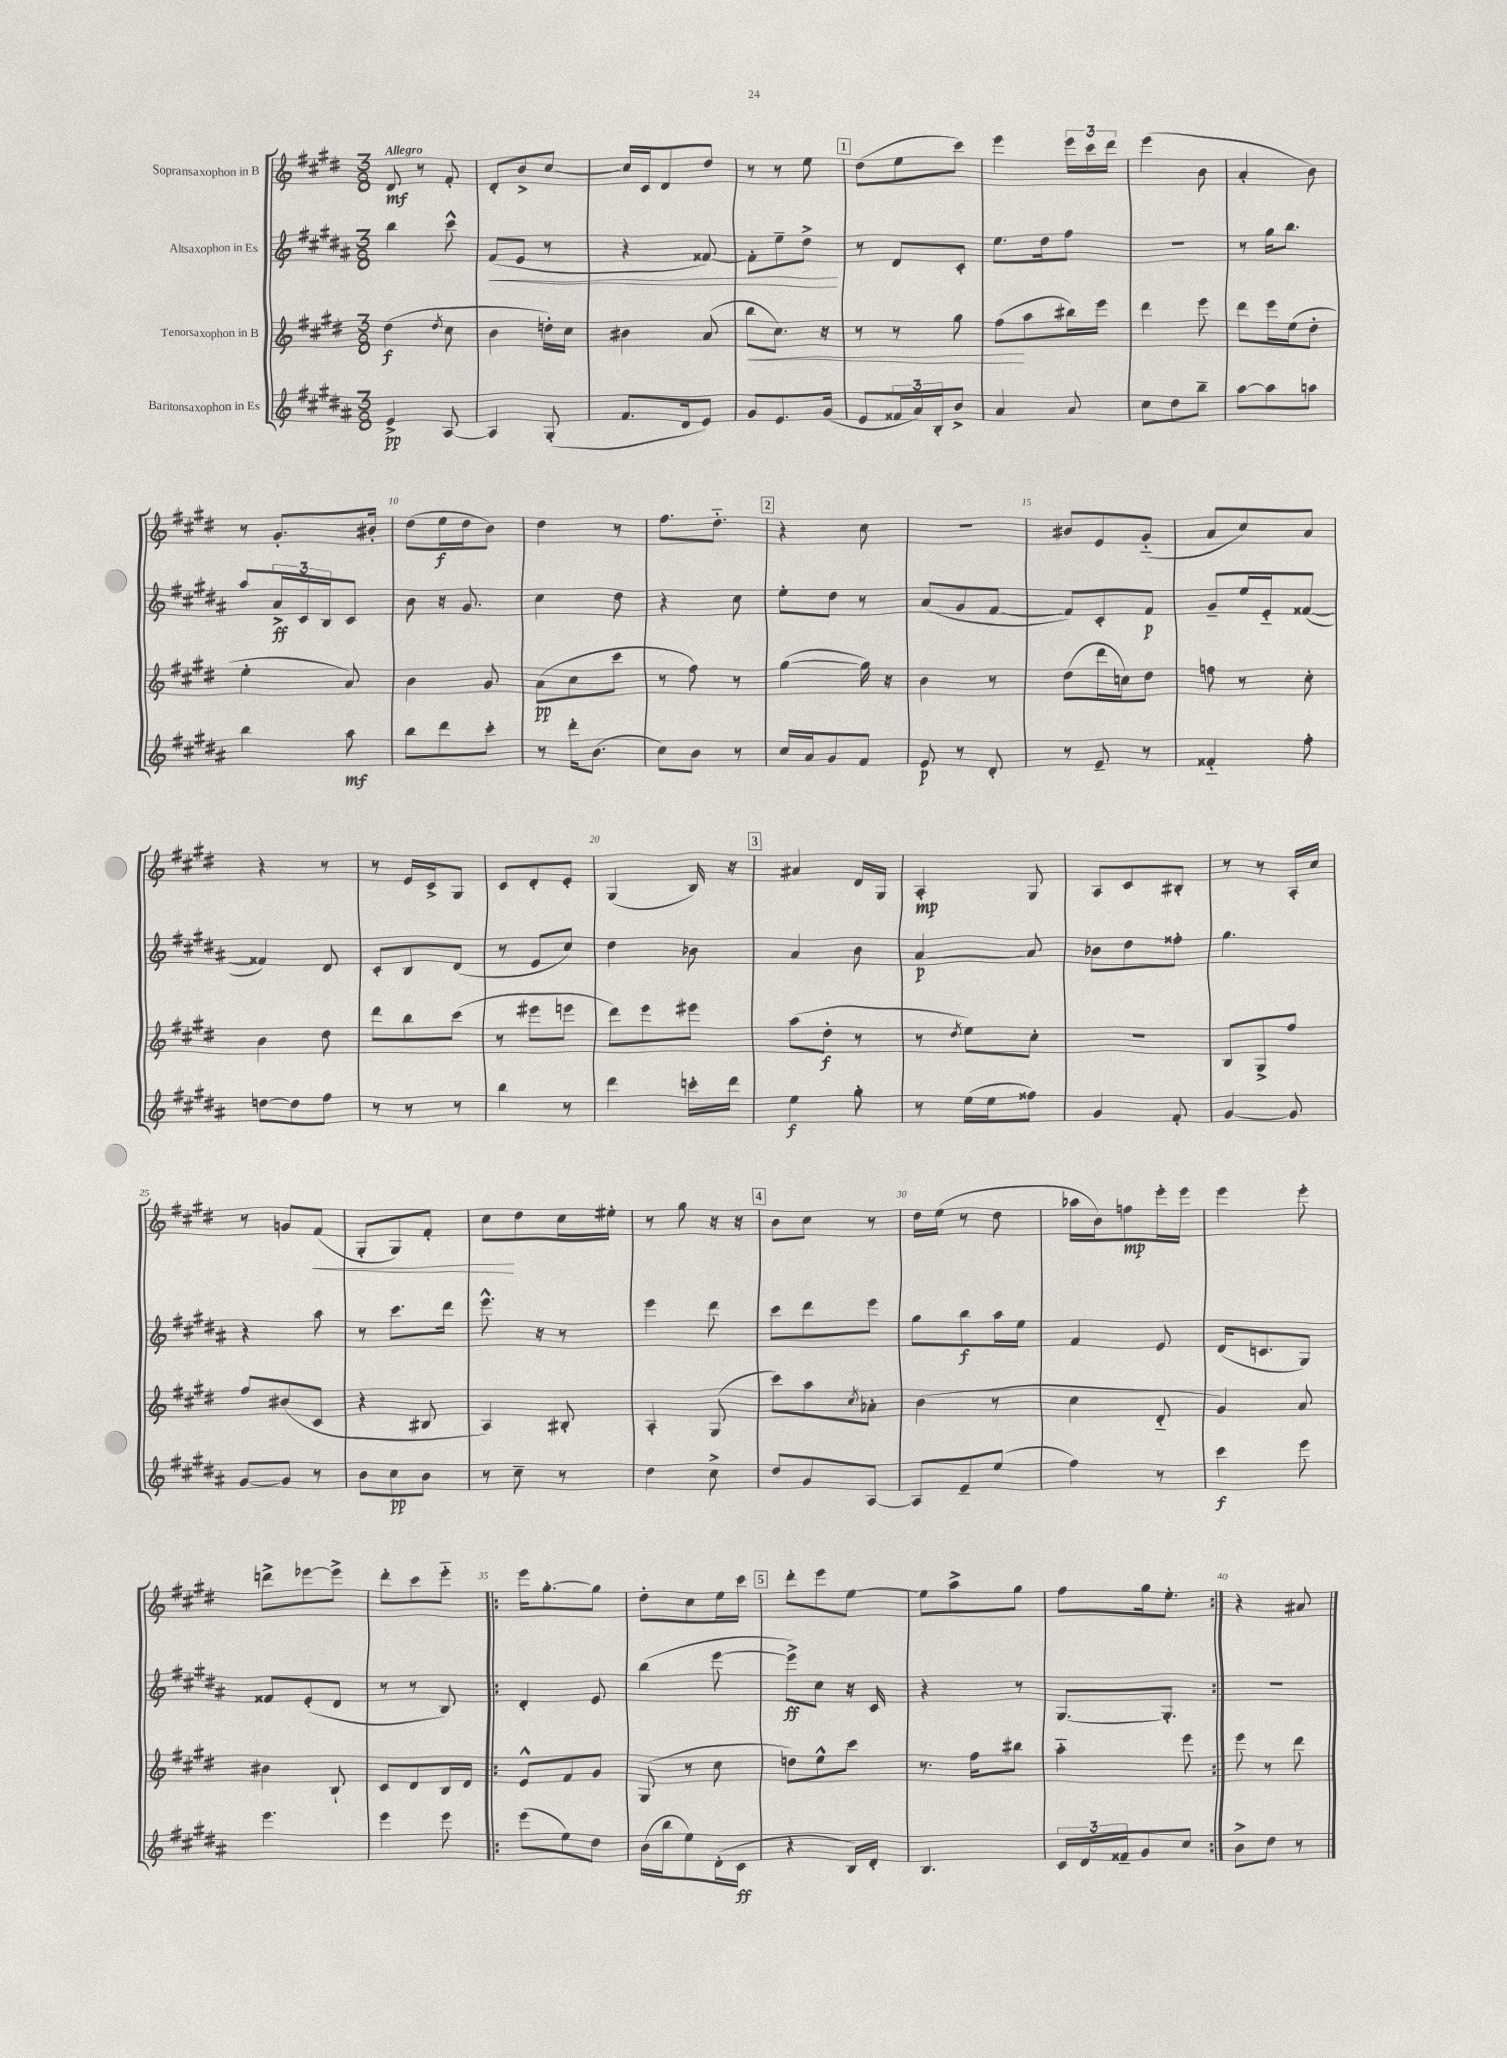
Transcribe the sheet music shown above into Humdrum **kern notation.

**kern	**kern	**kern	**kern
*staff4	*staff3	*staff2	*staff1
*clefG2	*clefG2	*clefG2	*clefG2
*k[f#c#g#d#a#]	*k[f#c#g#d#]	*k[f#c#g#d#a#]	*k[f#c#g#d#]
*M3/8	*M3/8	*M3/8	*M3/8
4e^/	(4dd#\	4bb\	8d#/
.	.	.	8r
.	8qdd#/	.	.
[8A#/	8cc#\	8ccc#^^\	8f#'/
=	=	=	=
4A#/]	4b\	(8f#/L	8d#'/L
.	.	8e/J	8b^/
(8G#'/	16dd'\LL)	8r	[8cc#/J
.	16cc#\JJ	.	.
=	=	=	=
8.f#/L	4b#\	4r	16cc#/]LL
.	.	.	16c#/J
.	.	.	8d#/
16d#/k	.	.	.
8e/J)	(8a/	[8f##/)	8dd#/J
=	=	=	=
8g#/L	8bb\L	8f##'\]L	8r
8.e/	8.cc#\J)	8ee~\	8r
.	.	8dd#^\J	8ee\
(16g#/Jk	16r	.	.
=	=	=	=
8e/L	8r	8r	(8dd#\L
24f##/L	8r	8d#/L	8ee\
24a#/)	.	.	.
24B'/J	.	.	.
8b^/J	8gg#\	8c#'/J	8ccc#\J)
=	=	=	=
4a#/	(8ff#\L	8.ee\L	4eee\
.	8aa\	.	.
.	.	16dd#\k	.
8a#/	16bb#\L)	8ff#\J	24eee\LL
.	.	.	24ccc#\
.	16eee\JJ	.	.
.	.	.	24ddd#\JJ
=	=	=	=
8cc#\L	4ddd#\	4.r	(4eee\
8dd#\	.	.	.
8bb~\J	8eee\	.	8b\
=	=	=	=
[8aa#\L	8ddd#\L	8r	4a'/
8aa#\]	16eee\L	16gg#\LK	.
.	(16ee\J	8.bb\J	.
8aa\J	8dd#'\J	.	8b\)
=	=	=	=
4bb\	4ee'\	8aa#/L	8r
.	.	24a#^/L	8.g#'/L
.	.	24c#/	.
.	.	24B/J	.
8aa#\	8a/)	8c#/J	.
.	.	.	16b#'/Jk
=	=	=	=
8bb\L	4b\	8b\	(8dd#\L
8ddd#\	.	16r	16ee\L
.	.	8.g#/	16dd#\J
8ccc#'\J	8g#/	.	8b\J)
=	=	=	=
8r	(8a\L	4cc#\	4dd#\
16ddd#'\LK	8cc#\	.	.
(8.b\J	.	.	.
.	8ccc#\J	8dd#\	8r
=	=	=	=
8cc#\L)	8r	4r	8.ff#\L
8b\J	8ff#\)	.	.
.	.	.	8.dd#'~\J
8r	8r	8cc#\	.
=	=	=	=
16cc#/LL	([4gg#\	8ee'\L	4r
16a#/J	.	.	.
8g#/	.	8dd#\J	.
8f#/J	16gg#\])	8r	8cc#\
.	16r	.	.
=	=	=	=
8e/	4b\	(8a#/L	4.r
8r	.	8g#/	.
8d#'/	8r	[8f#/J	.
=	=	=	=
8r	(8dd#\L	8f#/]L)	8b#/L
8e~/	16ddd#\L	8c#'/	8e/
.	16cc\J)	.	.
8r	8dd#\J	8f#/J	(8g#'~/J
=	=	=	=
4f##'~/	8ff\	8g#~/L	8a/L
.	8r	16ee/L	8cc#/)
.	.	16e'~/J	.
8ff#'\	8cc#'\	([8f##/J	8a/J
=	=	=	=
[8dd\L	4b\	4f##/])	4r
8dd\]	.	.	.
8ff#\J	8dd#\	8d#/	8r
=	=	=	=
8r	8ddd#\L	8c#'/L	8r
8r	8bb\	8B/	16e/LL
.	.	.	16c#^/J
8r	(8ccc#\J	(8d#/J	8G#/J
=	=	=	=
4bb\	8r	8r	8c#/L
.	8eee#\L	8e/L	8d#'/
8r	8eee\J	8cc#/J)	8e'/J
=	=	=	=
4ddd#\	8ddd#\L)	4dd#\	(4G#/
.	8eee\	.	.
16ccc'\LL	8eee#\J	8b-\	16B/)
16ddd#\JJ	.	.	16r
=	=	=	=
4ee\	(8aa\L	4a#/	4a#/
.	8dd#'\J	.	.
8gg#'\	8r	8b\	16d#/LL
.	.	.	16G#/JJ
=	=	=	=
8r	8r	[4a#/	4A'/
.	8qdd#/	.	.
(16ee\LL	8ee\L)	.	.
16ee\J	.	.	.
8ff##\J)	8cc#'\J	8a#/]	8G#/
=	=	=	=
4g#/	4.r	8b-\L	8A/L
.	.	8dd#\	8c#/
8f#'/	.	8ff##'\J	8B#'/J
=	=	=	=
[4g#/	8B/L	4.gg#\	8r
.	8G#^/	.	8r
8g#/]	8ff#/J	.	16A'/LL
.	.	.	16cc#/JJ
=	=	=	=
[8g#/L	8ff#/L	4r	8r
8g#/]J	(8b#/	.	8g/L
8r	8c#/J	8aa#\	(8f#/J
=	=	=	=
8b\L	4r	8r	8G#'/L
8cc#\	.	8.ccc#\L	8G#/)
8b\J	8B#/	.	8f#'/J
.	.	16ddd#\Jk	.
=	=	=	=
8r	4A/)	8.eee^^\	8cc#\L
8cc#~\	.	.	8dd#\
.	.	16r	.
8r	8B#'/	8r	16cc#\L
.	.	.	16ee#'\JJ
=	=	=	=
4dd#\	4A'/	4eee\	8r
.	.	.	8gg#\
8cc#^\	(8G#/	8ddd#\	16r
.	.	.	16r
=	=	=	=
8dd#/L	8ccc#\L)	8ccc#\L	8b\L
8g#/	8aa\	8ddd#\	8cc#\J
.	8qcc#/	.	.
[8A#/J	8a-'\J	8eee\J	8r
=	=	=	=
8A#/]L	(4b\	8gg#\L	16dd#\LL
.	.	.	(16ee\JJ
8e~/	.	8bb\	8r
(8ee/J	8r	16aa#\L	8dd#\
.	.	16ee\JJ	.
=	=	=	=
4ff#\)	4cc#\	4f#/	16aa-\LL
.	.	.	16b\J)
.	.	.	8ff\
8r	8d#'~/	8e/	16eee'\L
.	.	.	16eee\JJ
=	=	=	=
4ccc#\	4g#/)	(16d#/LK	4eee\
.	.	8.c/	.
8eee\	8a/	8G#/J)	8eee'\
=	=	=	=
4.eee\	4b#\	8f##/L	8ddd^\L
.	.	(8e'/	[8eee-\
.	8B`/	8d#/J	8eee-^\]J
=	=	=	=
4eee\	8c#/L	8r	8ddd#'\L
.	8d#/	8r	8ccc#\
8eee\	16B/L	8B/)	8eee'~\J
.	16d#/JJ	.	.
=!|:	=!|:	=!|:	=!|:
(8eee\L	8e^^/L	4d#'/	16eee\LK
.	.	.	[8.gg#'\
8ee\)	8f#/	.	.
8dd#\J	8g#/J	8e/	8gg#\]J
=	=	=	=
(16b\LL	(8G#/	(4bb\	8dd#'\L
16bb\J	.	.	.
8ee\)	8r	.	8cc#\
(16d#'\L	8cc#\	[8eee\	16ee\L
16c#\JJ	.	.	16ccc#\JJ
=	=	=	=
4r	8dd\L)	8eee^\]L)	8ddd#'\L
.	8ee^^\	8cc#\J	8eee\
16B/LL)	8ccc#\J	16r	[8ee\J
16d#'/JJ	.	16c#/	.
=	=	=	=
4.B/	8.r	4r	8ee\]L
.	.	.	8aa^\
.	16ff#\LK	.	.
.	8bb#\J	8r	8gg#\J
=	=	=	=
24c#/LL	4aa'~\	[8.G#/L	8ff#\L
24d#/	.	.	.
24f##~/J	.	.	.
8g#/	.	.	16gg#\k
.	.	8.G#'/]J	8.ee'\J
8cc#/J	8eee\	.	.
=:|!	=:|!	=:|!	=:|!
8b^\L	8eee\	4.r	4r
8dd#\J	8r	.	.
8r	8ddd#\	.	8a#/
==	==	==	==
*-	*-	*-	*-
